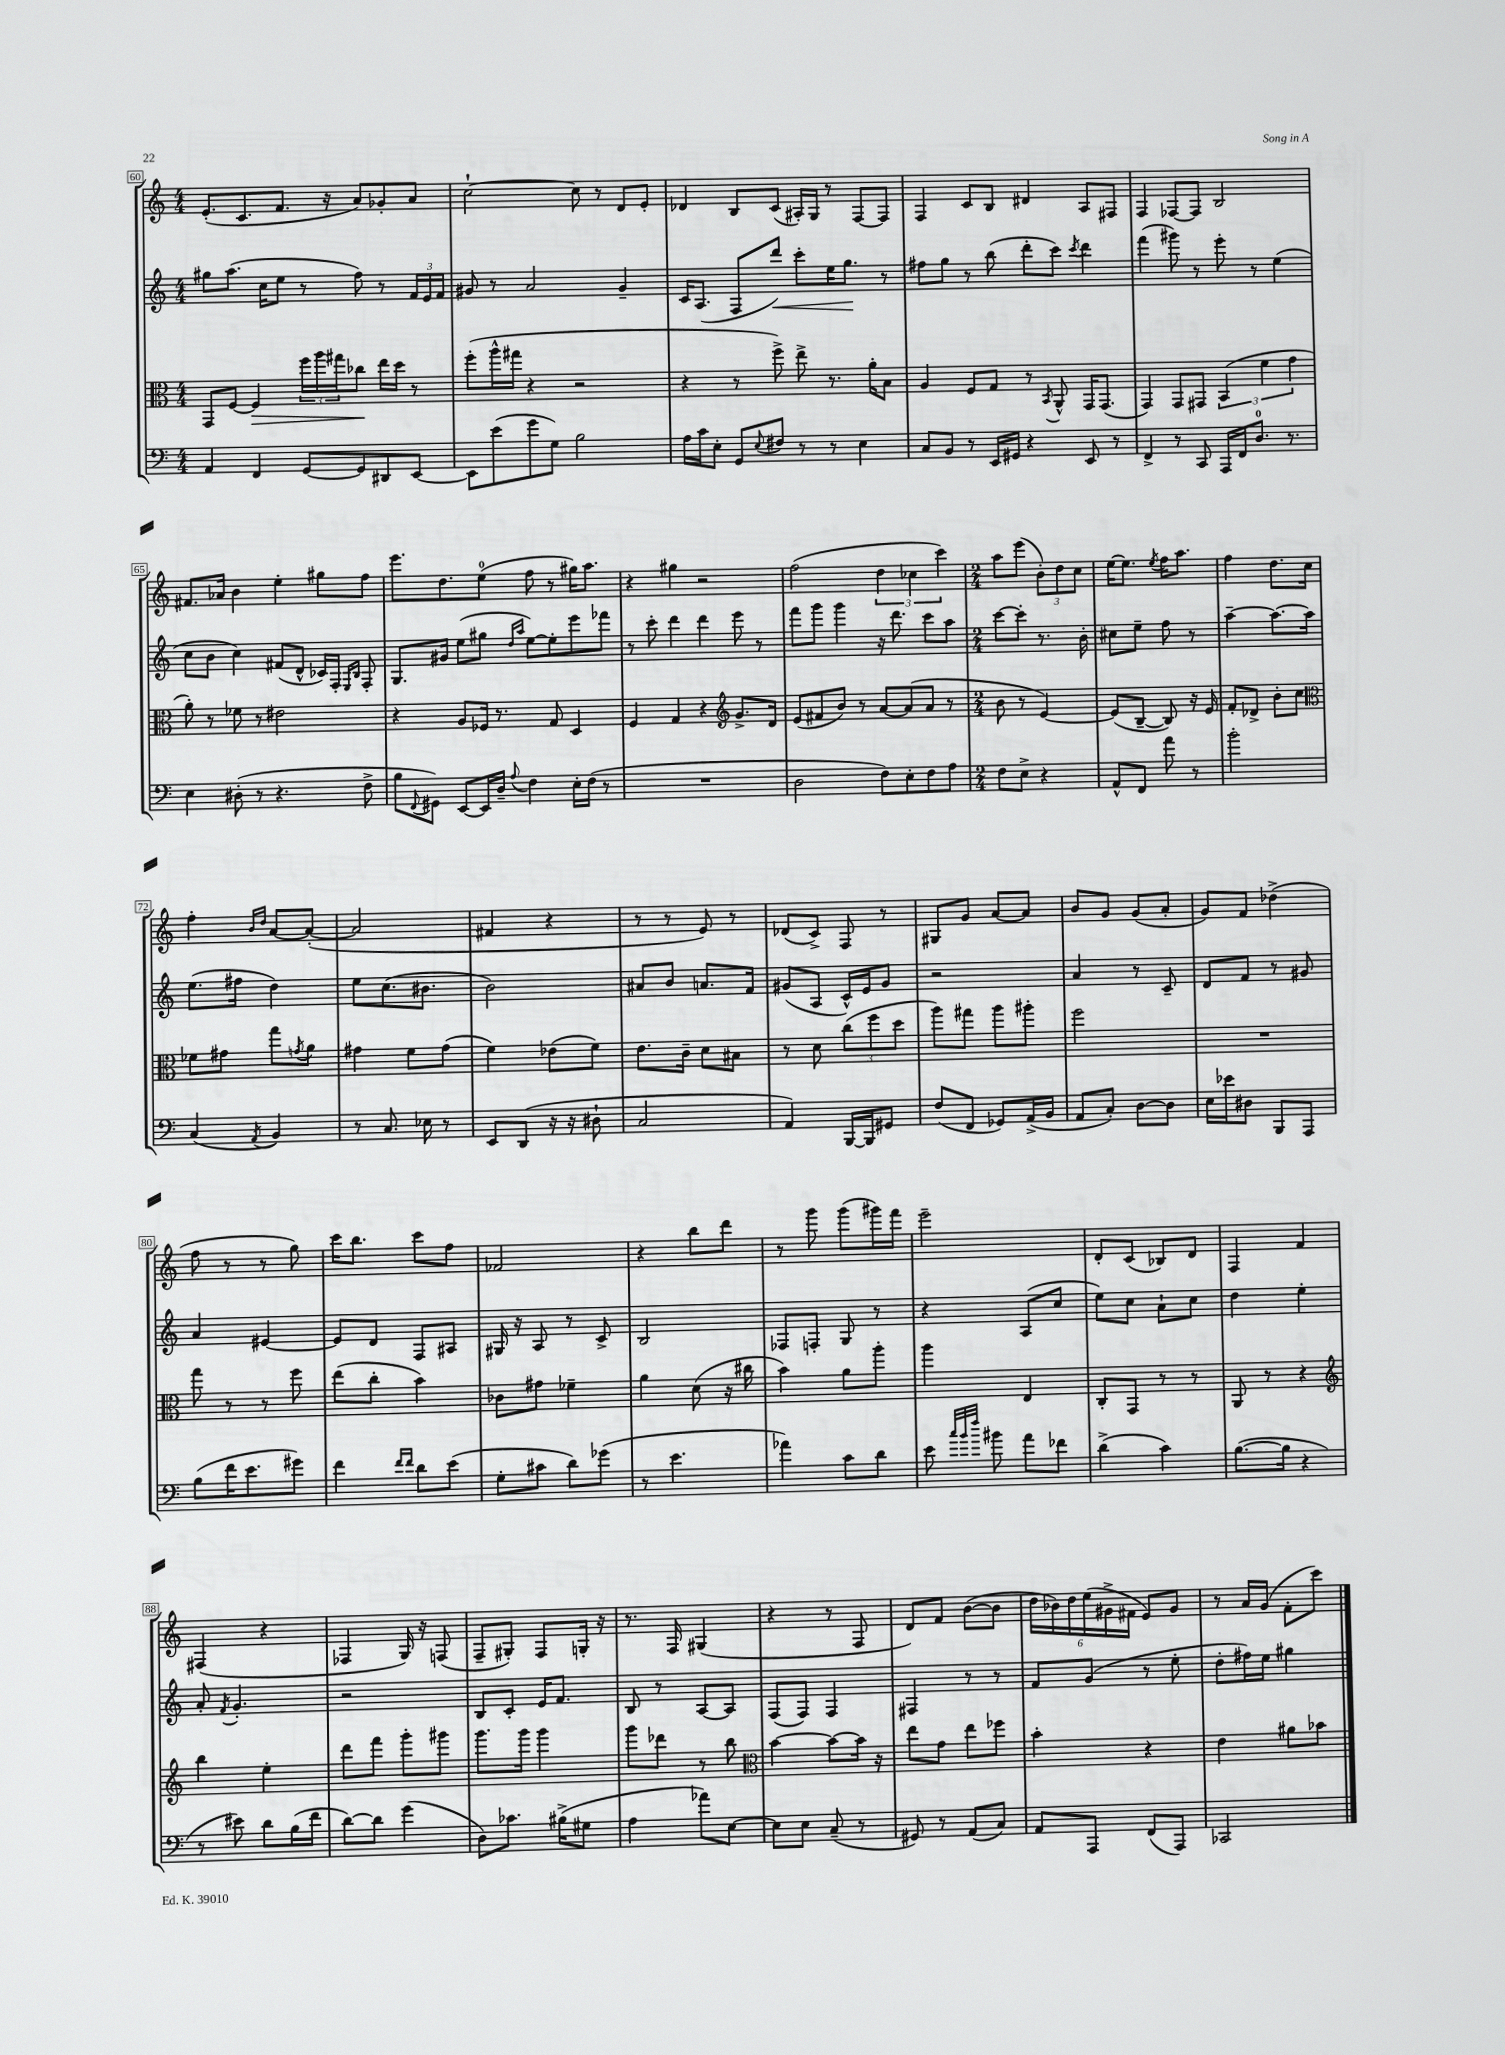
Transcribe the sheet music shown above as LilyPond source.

<<
\new StaffGroup <<
\new Staff = "s0" {
    \clef treble \key c \major \numericTimeSignature \time 4/4
    e'8.-.( c'8. f'8. r16 a'8) ges'8-. a'8 |
    c''2~-! c''8 r8 d'8 e'8-. |
    des'4 b8 c'8( ais16-.) g16 r8 f8~ f8 |
    f4 c'8 b8 dis'4 a8 fis8 |
    f4 fes8~ fes8 b2 |
    fis'8. aes'16 b'4 e''4-. gis''8 f''8 |
    e'''8. d''8. e''8-0( f''8 r8 gis''16) a''8. |
    r4 gis''4 r2 |
    f''2( \tuplet 3/2 { d''4 ces''4 c'''4) } |
    \numericTimeSignature \time 2/4 a''8 e'''8( \tuplet 3/2 { b'8-.) d''8 c''8 } |
    e''16~ e''8. \acciaccatura { e''8 } f''16 a''8. |
    f''4 d''8. c''16 |
    f''4-. \grace { b'16 d''16 } a'8~ a'8~-.( |
    a'2 |
    fis'4 r4 |
    r8 r8 e'8) r8 |
    des'8( c'8->) f8 r8 |
    gis8 g'8 a'8~ a'8 |
    b'8 g'8 g'8( a'8-. |
    g'8) f'8 des''4->( |
    f''8 r8 r8 g''8) |
    c'''16 b''8. c'''8 f''8 |
    fes'2 |
    r4 b''8 d'''8 |
    r8 g'''8 g'''8( gis'''16) f'''16 |
    e'''2-- |
    d'8-. c'8( bes8) d'8 |
    f4 f'4 |
    fis4( r4 |
    fes4 g16) r16 f8( |
    f8-- gis8-.) f8 g16-. r16 |
    r8. f16 gis4( |
    r4 r8 f8 |
    d'8) f'8 b'8~( b'8 |
    \tuplet 6/4 { d''16 bes'16) d''16 e''16( gis'16-> fis'16 } e'8) gis'8 |
    r8 a'16 g'16( f'8-. c'''8) \bar "|." |
}
\new Staff = "s1" {
    \clef treble \key c \major \numericTimeSignature \time 4/4
    gis''8 a''8.( c''16 e''8 r8 f''8) r8 \tuplet 3/2 { f'16 e'16 f'16 } |
    gis'8 r8 a'2 gis'4-- |
    c'16 a8.( f8 d'''8\<) c'''8-. e''16 g''8.\! r8 |
    fis''8 g''8 r8 b''8( d'''8-. c'''8) \acciaccatura { c'''8 } d'''4 |
    f'''4( gis'''8) r8 e'''8-. r8 e''4( |
    c''8 b'8 c''4) fis'8( d'8-^ ces'16) f16-. \grace { e16 b16 } f8-. |
    g8. gis'16 e''8( gis''8 \grace { d''16 a''16 } e''8~) e''8-. e'''8 fes'''8 |
    r8 c'''8-. d'''4 d'''4 e'''8 r8 |
    f'''8 g'''8 g'''4 r16 d'''8. c'''8 a''8 |
    \numericTimeSignature \time 2/4 c'''8~ c'''8-. r8. b'16-. |
    cis''8 e''8-- f''8 r8 |
    a''4~-- a''8.~ a''16 |
    e''8.( fis''16 d''4) |
    e''8 c''8.( bis'8. |
    b'2) |
    ais'8 b'8 a'8. f'16 |
    gis'8( a8 c'16-^) e'16 gis'8 |
    r2 |
    a'4 r8 c'8-- |
    d'8 f'8 r8 gis'8 |
    a'4 eis'4~ |
    eis'8 d'8 f8 ais8 |
    gis16 r16 a8 r8 c'8-> |
    b2 |
    fes8 f8-. g8 r8 |
    r4 a8( c''8 |
    e''8) c''8 a'8-! c''8 |
    d''4 e''4-. |
    a'8-. \acciaccatura { f'8 } g'4.-. |
    r2 |
    b8 c'8-. e'16 f'8. |
    b8 r8 a8~ a8 |
    f8( f8) f4 |
    fis4 r8 r8 |
    f'8 g'8( r8 e''8-. |
    d''8-. fis''16) e''16 gis''4 \bar "|." |
}
\new Staff = "s2" {
    \clef alto \key c \major \numericTimeSignature \time 4/4
    g,8 f8~ f4\> \tuplet 3/2 { f''16 a''16 gis''16 } ces''8\! e''16 d''16 r8 |
    f''8-.( a''16-^ gis''16 r4 r2 |
    r4 r8 f''8->) e''8-> r8. a'16-. b8 |
    a4 f8 g8 r8 \acciaccatura { b,8 } a,8-^ g,16 g,8.( |
    g,4) g,8 gis,8 \tuplet 3/2 { b,4( f'4 g'4 } |
    a'8-.) r8 fes'8 r8 eis'2 |
    r4 a8 fes16 r8. g8 d4 |
    f4 g4 r4 \clef treble g'8.-> d'16 |
    e'8( fis'8 b'8) r8 a'8~ a'8( a'8 r8 |
    \numericTimeSignature \time 2/4 b'8 r8 e'4~) |
    e'8( b8~-- b8) r16 e'16 |
    f'8-. des'8-> b'8-. c''8 |
    \clef alto fes'8 gis'8 g''8 \acciaccatura { g'8 } a'8 |
    gis'4 f'8 gis'8( |
    f'4) ees'8( f'8) |
    e'8. c'16-- d'8 bis8 |
    r8 d'8 \tuplet 3/2 { c''8( f''8 d''8 } |
    a''8) gis''8 a''8 ais''8-. |
    f''2 |
    R2 |
    g''8 r8 r8 f''8 |
    e''8( c''8-. b'4) |
    ces'8 gis'8 fes'4-- |
    a'4 d'8( r16 cis''16 |
    b'4) a'8 a''8-. |
    a''4 e4 |
    c8-. g,8 r8 r8 |
    a,8 r8 r4 |
    \clef treble b''4 e''4-. |
    d'''8 f'''8 g'''8-. gis'''8 |
    g'''8. g'''16 g'''4 |
    g'''8 des'''8 r8 b''8 |
    \clef alto b'4~ b'8~ b'16 r16 |
    e''8 g'8 e''8 fes''8 |
    b'4-. r4 |
    e'4 ais'8 bes'8 \bar "|." |
}
\new Staff = "s3" {
    \clef bass \key c \major \numericTimeSignature \time 4/4
    a,4 f,4 g,8~ g,8 dis,8 e,8~ |
    e,8 e'8( g'8 g8) b2 |
    a16 c'16 e8-. g,8 \appoggiatura { e8 } fis8 r8 r8 e4 |
    c8 b,8 r8 e,16 gis,16 r4 e,8 r8 |
    f,4-> r8 c,8 a,,16 f,16 d8.-0 r8. |
    e4 dis8-.( r8 r4. f8-> |
    b8 \appoggiatura { f,8 } gis,8) e,8~ e,16 d16-- \appoggiatura { a8 } f4 e16-. f16( r8 |
    R1 |
    d2 f8) e8-. f8 a8 |
    \numericTimeSignature \time 2/4 f8 e8-> r4 |
    a,8-^ f,8 a'8 r8 |
    b'2-. |
    c4( \acciaccatura { a,8 } b,4) |
    r8 c8. ees16 r8 |
    e,8 d,8( r16 r16 dis8-! |
    c2 |
    a,4) b,,16~ b,,16 gis,8 |
    f8( f,8 ges,8) a,16->( b,16 |
    a,8 c8-.) d8~ d8 |
    e16 ees'16 dis8 b,,8 a,,8 |
    b8( f'16 e'8. gis'8) |
    f'4 \grace { f'16 f'16 } d'8 e'8( |
    g8-. cis'8 d'8) ges'8( |
    r8 e'4. |
    aes'4) c'8 d'8 |
    e'8 \grace { c''32 b'32 f''32 } bis'8 a'8 fes'8 |
    d'4->( c'4) |
    b8.~( b16 r4 |
    r8 eis'8) d'8 b16( f'16 |
    d'8~) d'8 g'4( |
    d8) ces'8. bis16->( gis8 |
    a4 aes'8) e8~ |
    e8 e8 c8--( r8 |
    gis,8) r8 a,8( c8) |
    a,8 a,,8 f,8( a,,8) |
    ces,2 \bar "|." |
}
>>
>>
\layout { \context { \Score currentBarNumber = #60 \override BarNumber.stencil = #(make-stencil-boxer 0.1 0.3 ly:text-interface::print) } }
